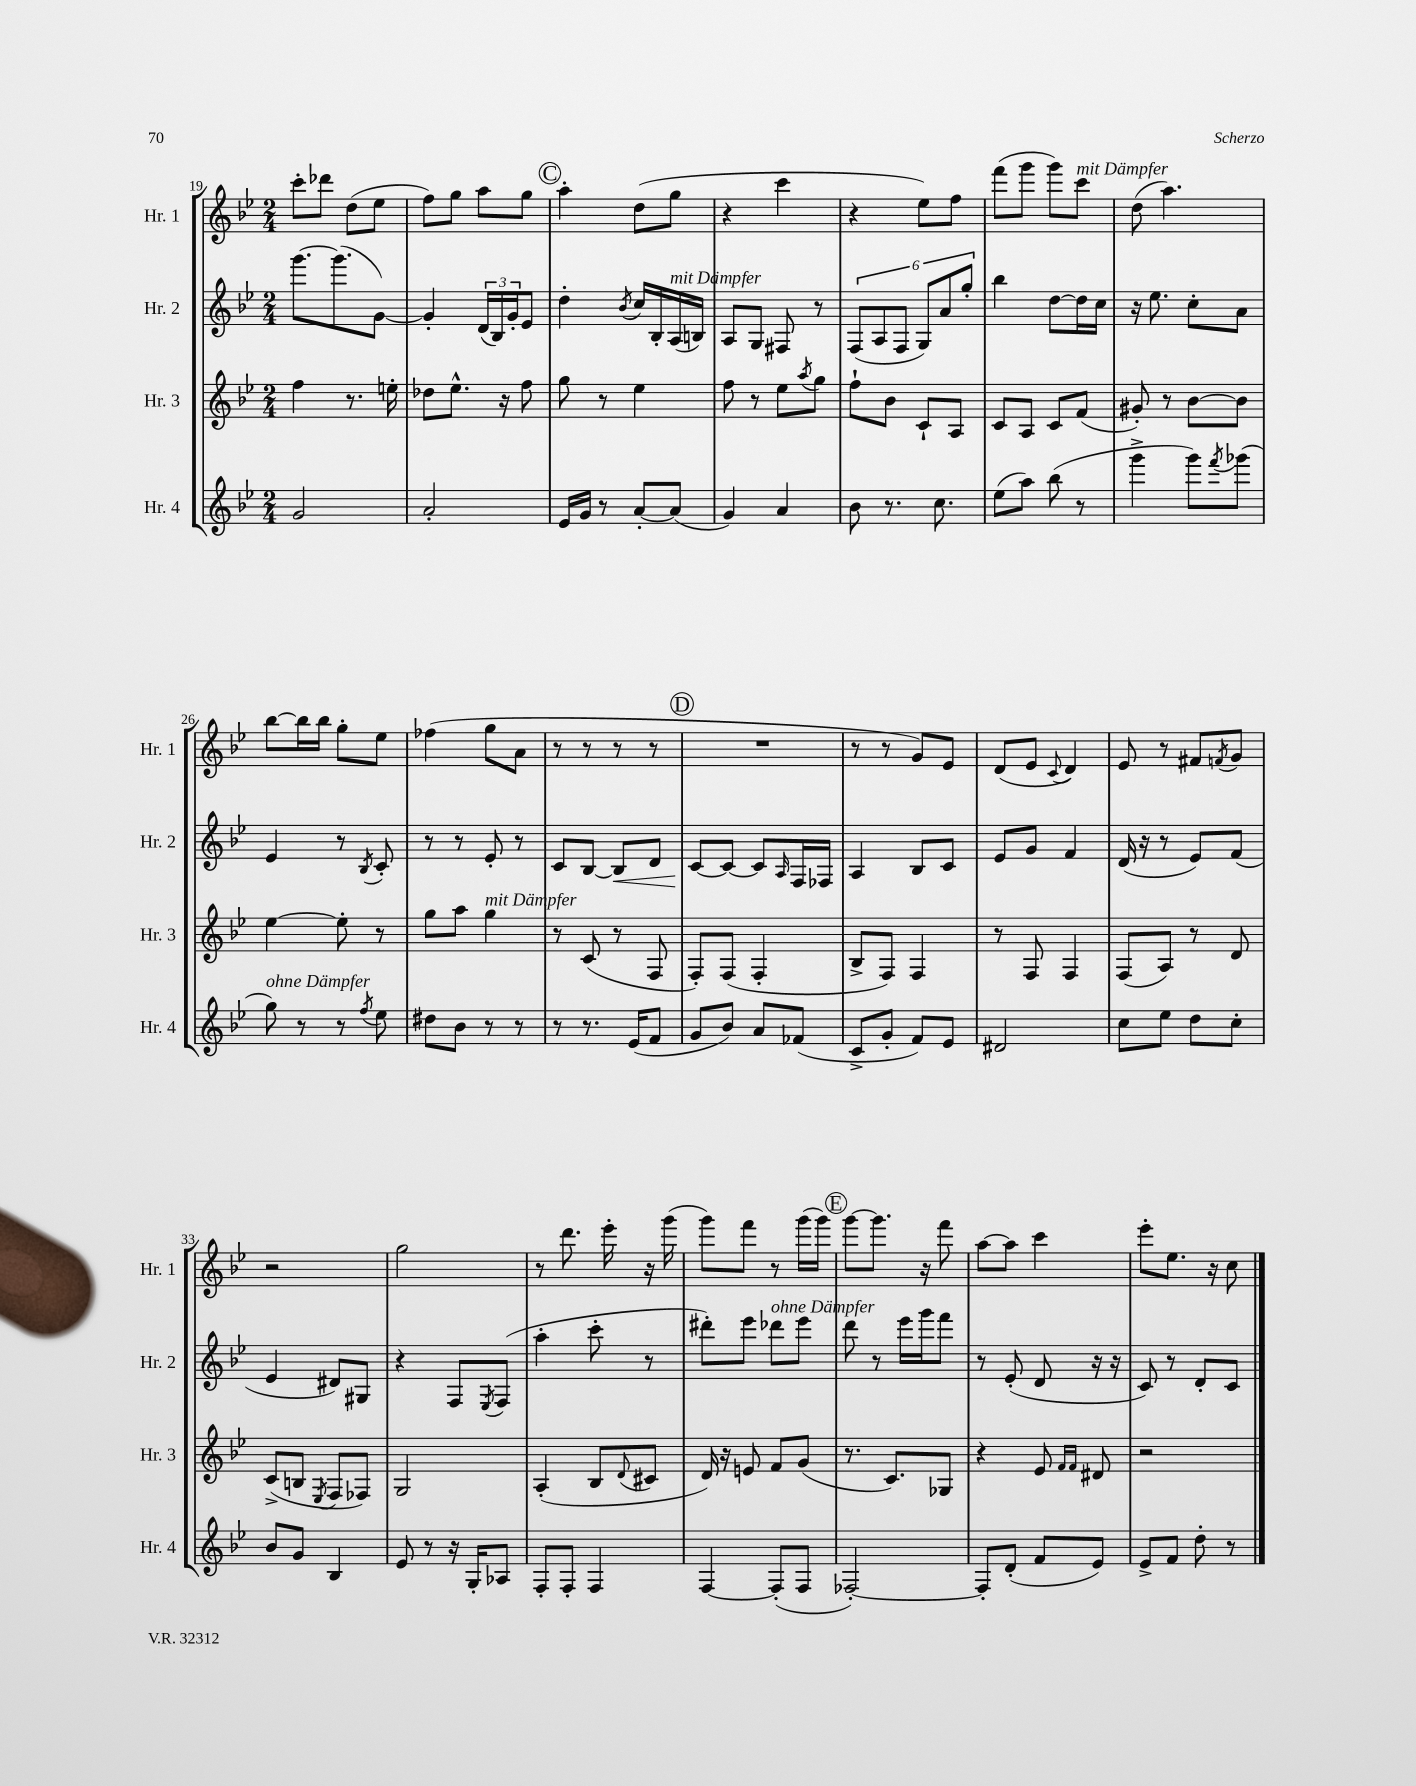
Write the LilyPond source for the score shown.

<<
\new StaffGroup <<
\new Staff = "s0" \with { instrumentName = "Hr. 1" shortInstrumentName = "Hr. 1" } {
    \clef treble \key bes \major \numericTimeSignature \time 2/4
    c'''8-. des'''8 d''8( ees''8 |
    f''8) g''8 a''8 g''8 |
    \mark \markup { \circle "C" } a''4-. d''8( g''8 |
    r4 c'''4 |
    r4 ees''8) f''8 |
    f'''8( g'''8 g'''8) c'''8^\markup { \italic "mit Dämpfer" } |
    d''8( a''4.) |
    bes''8~ bes''16 bes''16 g''8-. ees''8 |
    fes''4( g''8 a'8 |
    r8 r8 r8 r8 |
    \mark \markup { \circle "D" } R2 |
    r8 r8 g'8) ees'8 |
    d'8( ees'8 \appoggiatura { c'8 } d'4) |
    ees'8 r8 fis'8 \acciaccatura { f'8 } g'8 |
    r2 |
    g''2 |
    r8 d'''8. ees'''16-. r16 g'''16( |
    g'''8) f'''8 r8 g'''16( g'''16) |
    \mark \markup { \circle "E" } g'''8~ g'''8. r16 f'''8 |
    a''8~ a''8 c'''4 |
    ees'''8-. ees''8. r16 c''8 \bar "|." |
}
\new Staff = "s1" \with { instrumentName = "Hr. 2" shortInstrumentName = "Hr. 2" } {
    \clef treble \key bes \major \numericTimeSignature \time 2/4
    g'''8.~ g'''8.( g'8~) |
    g'4-. \tuplet 3/2 { d'16( bes16) g'16-. } ees'8 |
    \mark \markup { \circle "C" } d''4-. \acciaccatura { bes'8 } c''16 bes16-. a16^\markup { \italic "mit Dämpfer" }( b16) |
    a8 g8 fis8 r8 |
    \tuplet 6/4 { f8( a8 f8 g8) a'8 g''8-. } |
    bes''4 d''8~ d''16 c''16 |
    r16 ees''8. c''8-. a'8 |
    ees'4 r8 \acciaccatura { bes8 } c'8-. |
    r8 r8 ees'8-. r8 |
    c'8 bes8~ bes8\< d'8 |
    \mark \markup { \circle "D" } c'8~\! c'8~ c'8 \grace { a16 } f16 fes16 |
    a4 bes8 c'8 |
    ees'8 g'8 f'4 |
    d'16( r16 r8 ees'8) f'8( |
    ees'4 dis'8) gis8 |
    r4 f8 \acciaccatura { ees8 } f8( |
    a''4-. c'''8-. r8 |
    dis'''8-.) ees'''8 des'''8^\markup { \italic "ohne Dämpfer" } ees'''8 |
    \mark \markup { \circle "E" } d'''8 r8 ees'''16 g'''16 f'''8 |
    r8 ees'8-.( d'8 r16 r16 |
    c'8) r8 d'8-. c'8 \bar "|." |
}
\new Staff = "s2" \with { instrumentName = "Hr. 3" shortInstrumentName = "Hr. 3" } {
    \clef treble \key bes \major \numericTimeSignature \time 2/4
    f''4 r8. e''16-. |
    des''8 ees''8.-^ r16 f''8 |
    \mark \markup { \circle "C" } g''8 r8 ees''4 |
    f''8 r8 ees''8 \acciaccatura { a''8 } g''8 |
    f''8-! bes'8 c'8-! a8 |
    c'8 a8 c'8 f'8( |
    gis'8-.) r8 bes'8~ bes'8 |
    ees''4~ ees''8-. r8 |
    g''8 a''8 g''4^\markup { \italic "mit Dämpfer" } |
    r8 c'8( r8 f8 |
    \mark \markup { \circle "D" } f8-.) f8( f4-. |
    bes8-> f8) f4 |
    r8 f8 f4 |
    f8( a8) r8 d'8 |
    c'8->( b8 \acciaccatura { ees8 } f8 fes8) |
    g2 |
    a4-.( bes8 \appoggiatura { d'8 } cis'8 |
    d'16) r16 e'8 f'8 g'8( |
    \mark \markup { \circle "E" } r8. c'8.) ges8 |
    r4 ees'8 \grace { f'16 f'16 } dis'8 |
    r2 \bar "|." |
}
\new Staff = "s3" \with { instrumentName = "Hr. 4" shortInstrumentName = "Hr. 4" } {
    \clef treble \key bes \major \numericTimeSignature \time 2/4
    g'2 |
    a'2-. |
    \mark \markup { \circle "C" } ees'16 g'16 r8 a'8~-. a'8( |
    g'4) a'4 |
    bes'8 r8. c''8. |
    ees''8( a''8) bes''8( r8 |
    g'''4-> g'''8) \acciaccatura { f'''8 } ges'''8( |
    g''8^\markup { \italic "ohne Dämpfer" }) r8 r8 \acciaccatura { f''8 } ees''8 |
    dis''8 bes'8 r8 r8 |
    r8 r8. ees'16( f'8 |
    \mark \markup { \circle "D" } g'8 bes'8) a'8 fes'8( |
    c'8-> g'8-. f'8) ees'8 |
    dis'2 |
    c''8 ees''8 d''8 c''8-. |
    bes'8 g'8 bes4 |
    ees'8 r8 r16 g16-. aes8 |
    f8-. f8-. f4 |
    f4~ f8-.( f8 |
    \mark \markup { \circle "E" } fes2~-.) |
    fes8-. d'8-.( f'8 ees'8) |
    ees'8-> f'8 d''8-. r8 \bar "|." |
}
>>
>>
\layout { \context { \Score currentBarNumber = #19 } }
